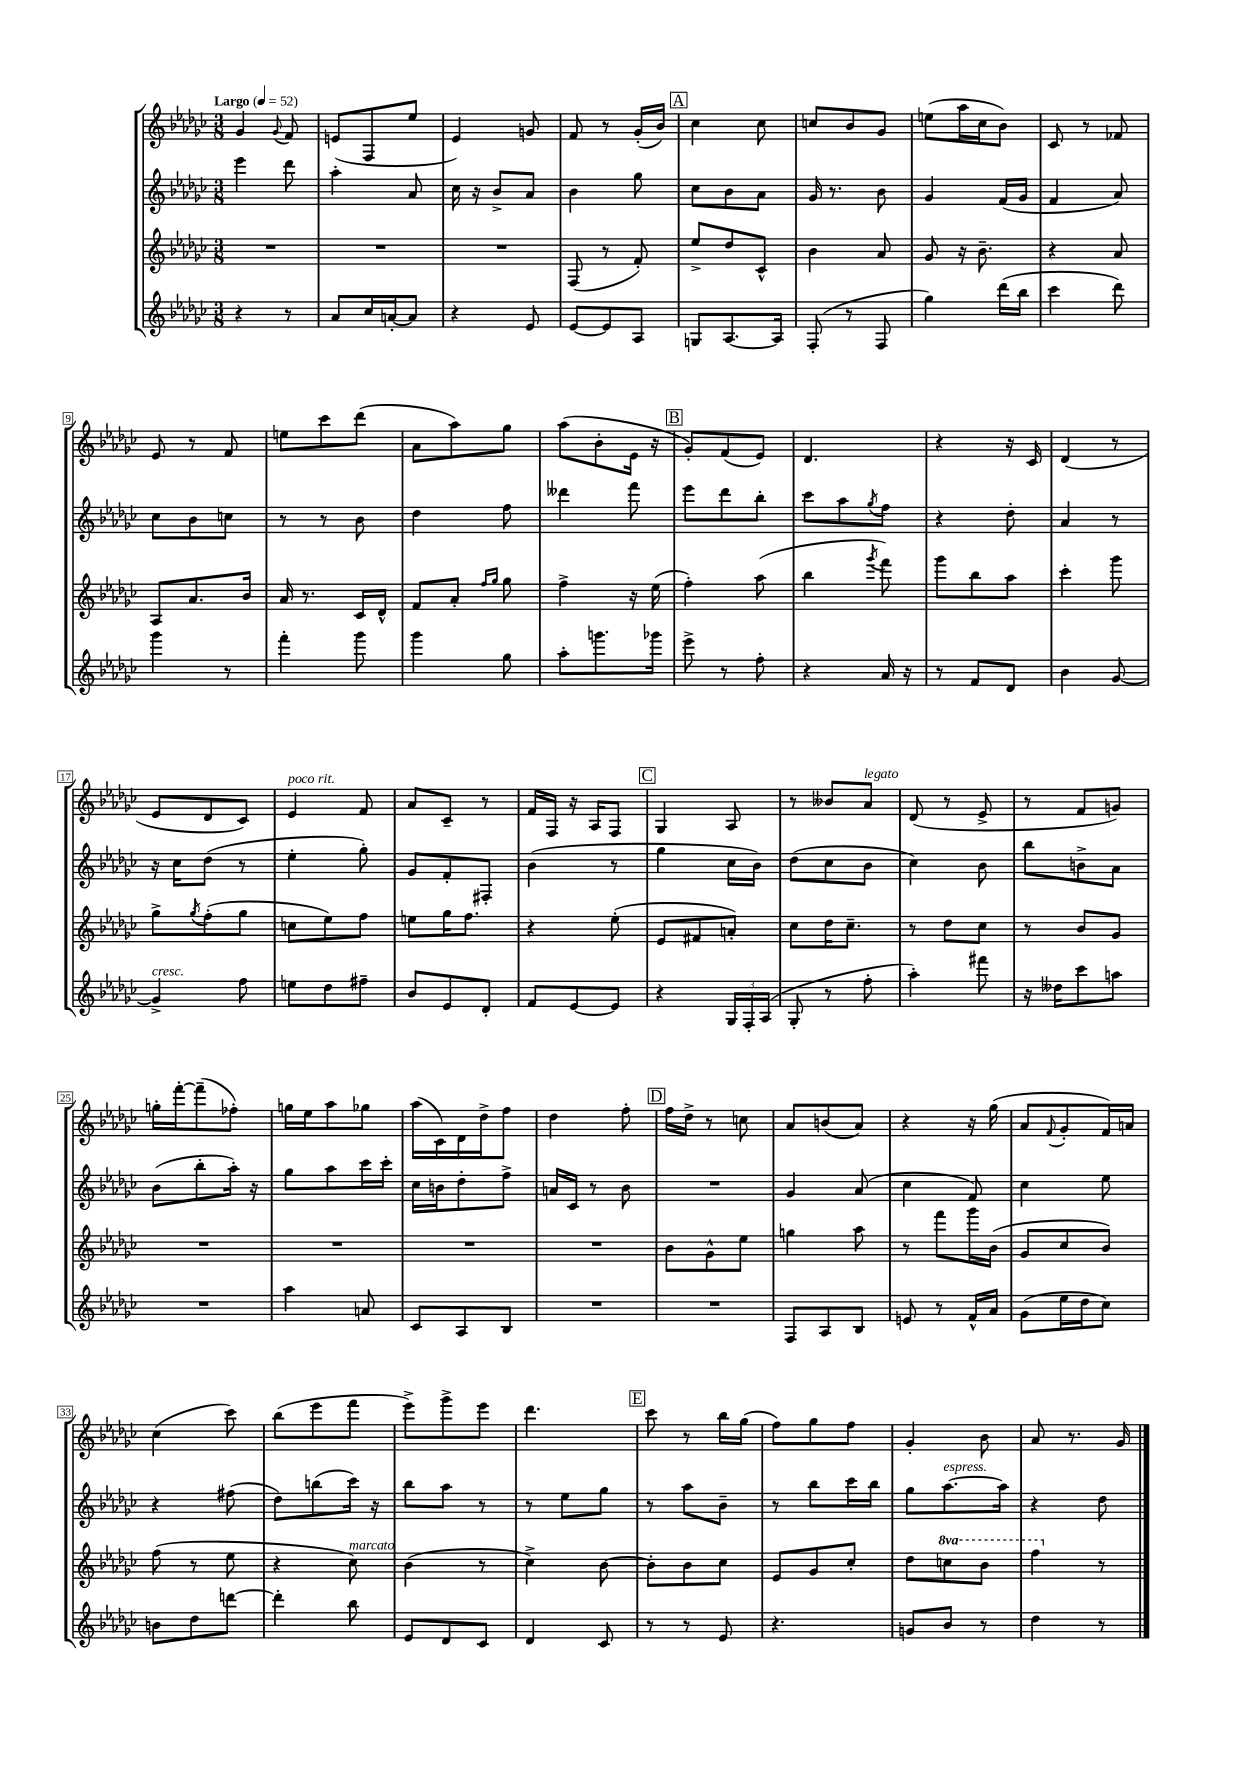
<<
\new StaffGroup <<
\new Staff = "s0" {
    \clef treble \key ges \major \numericTimeSignature \time 3/8 \tempo "Largo" 4 = 52
    ges'4 \appoggiatura { ges'8 } f'8 |
    e'8( f8 ees''8 |
    ees'4) g'8 |
    f'8 r8 ges'16-.( bes'16) |
    \mark \markup { \box "A" } ces''4 ces''8 |
    c''8 bes'8 ges'8 |
    e''8( aes''16 ces''16 bes'8) |
    ces'8 r8 fes'8 |
    ees'8 r8 f'8 |
    e''8 ces'''8 des'''8( |
    aes'8 aes''8) ges''8 |
    aes''8( bes'8-. ees'16 r16 |
    \mark \markup { \box "B" } ges'8-.) f'8( ees'8) |
    des'4. |
    r4 r16 ces'16 |
    des'4( r8 |
    ees'8 des'8 ces'8) |
    ees'4^\markup { \italic "poco rit." } f'8 |
    aes'8 ces'8-- r8 |
    f'16 f16 r16 aes16 f8 |
    \mark \markup { \box "C" } ges4 aes8 |
    r8 beses'8 aes'8^\markup { \italic "legato" } |
    des'8( r8 ees'8-> |
    r8 f'8 g'8) |
    g''16-. f'''16~-. f'''8--( fes''8-.) |
    g''16 ees''16 aes''8 ges''8 |
    aes''16( ces'16) des'16 des''16-> f''8 |
    des''4 f''8-. |
    \mark \markup { \box "D" } f''16 des''16-> r8 c''8 |
    aes'8 b'8( aes'8) |
    r4 r16 ges''16( |
    aes'8 \appoggiatura { f'8 } ges'8-. f'16) a'16 |
    ces''4( ces'''8) |
    bes''8( ees'''8 f'''8 |
    ees'''8->) ges'''8-> ees'''8 |
    des'''4. |
    \mark \markup { \box "E" } ces'''8 r8 bes''16 ges''16( |
    f''8) ges''8 f''8 |
    ges'4-. bes'8 |
    aes'8 r8. ges'16 \bar "|." |
}
\new Staff = "s1" {
    \clef treble \key ges \major \numericTimeSignature \time 3/8
    ees'''4 des'''8 |
    aes''4-. aes'8 |
    ces''16 r16 bes'8-> aes'8 |
    bes'4 ges''8 |
    \mark \markup { \box "A" } ces''8 bes'8 aes'8 |
    ges'16 r8. bes'8 |
    ges'4 f'16( ges'16 |
    f'4 aes'8) |
    ces''8 bes'8 c''8 |
    r8 r8 bes'8 |
    des''4 f''8 |
    deses'''4 f'''8 |
    \mark \markup { \box "B" } ees'''8 des'''8 bes''8-. |
    ces'''8 aes''8 \acciaccatura { ges''8 } f''8 |
    r4 des''8-. |
    aes'4 r8 |
    r16 ces''16 des''8( r8 |
    ees''4-. ges''8-.) |
    ges'8 f'8-. fis8-. |
    bes'4( r8 |
    \mark \markup { \box "C" } ges''4 ces''16 bes'16) |
    des''8( ces''8 bes'8 |
    ces''4) bes'8 |
    bes''8 b'8-> aes'8 |
    bes'8( bes''8-. aes''16-.) r16 |
    ges''8 aes''8 ces'''16 ces'''16-. |
    ces''16 b'16 des''8-. f''8-> |
    a'16 ces'16 r8 bes'8 |
    \mark \markup { \box "D" } R4. |
    ges'4 aes'8( |
    ces''4 f'8) |
    ces''4 ees''8 |
    r4 fis''8( |
    des''8) b''8( ces'''16) r16 |
    bes''8 aes''8 r8 |
    r8 ees''8 ges''8 |
    \mark \markup { \box "E" } r8 aes''8 bes'8-- |
    r8 bes''8 ces'''16 bes''16 |
    ges''8 aes''8.~^\markup { \italic "espress." } aes''16 |
    r4 des''8 \bar "|." |
}
\new Staff = "s2" {
    \clef treble \key ges \major \numericTimeSignature \time 3/8 \set Staff.ottavationMarkups = #ottavation-simple-ordinals
    R4. |
    R4. |
    R4. |
    f8( r8 f'8-.) |
    \mark \markup { \box "A" } ees''8-> des''8 ces'8-^ |
    bes'4 aes'8 |
    ges'8 r16 bes'8.-- |
    r4 aes'8 |
    aes8 aes'8. bes'16 |
    aes'16 r8. ces'16 des'16-^ |
    f'8 aes'8-. \grace { f''16 ges''16 } ges''8 |
    f''4-> r16 ees''16( |
    \mark \markup { \box "B" } f''4-.) aes''8( |
    bes''4 \acciaccatura { ges'''8 } f'''8) |
    ges'''8 bes''8 aes''8 |
    ces'''4-. ges'''8 |
    ges''8-> \acciaccatura { ges''8 } f''8-.( ges''8 |
    c''8 ees''8) f''8 |
    e''8 ges''16 f''8. |
    r4 ees''8-.( |
    \mark \markup { \box "C" } ees'8 fis'8 a'8-.) |
    ces''8 des''16 ces''8.-- |
    r8 des''8 ces''8 |
    r8 bes'8 ges'8 |
    R4. |
    R4. |
    R4. |
    R4. |
    \mark \markup { \box "D" } bes'8 ges'8-^ ees''8 |
    g''4 aes''8 |
    r8 f'''8 ges'''16 bes'16( |
    ges'8 ces''8 bes'8) |
    f''8( r8 ees''8 |
    r4 ces''8^\markup { \italic "marcato" }) |
    bes'4( r8 |
    ces''4->) bes'8~ |
    \mark \markup { \box "E" } bes'8-. bes'8 ces''8 |
    ees'8 ges'8 ces''8-. |
    des''8 \ottava #1 c'''8 bes''8 |
    f'''4 \ottava #0 r8 \bar "|." |
}
\new Staff = "s3" {
    \clef treble \key ges \major \numericTimeSignature \time 3/8
    r4 r8 |
    aes'8 ces''16 a'16~-. a'8 |
    r4 ees'8 |
    ees'8~ ees'8 aes8 |
    \mark \markup { \box "A" } g8 aes8.~ aes16 |
    f8-.( r8 f8 |
    ges''4) des'''16( bes''16 |
    ces'''4 des'''8) |
    ges'''4 r8 |
    f'''4-. ges'''8 |
    ges'''4 ges''8 |
    aes''8-. g'''8. ges'''16 |
    \mark \markup { \box "B" } ees'''8-> r8 f''8-. |
    r4 aes'16 r16 |
    r8 f'8 des'8 |
    bes'4 ges'8~ |
    ges'4->^\markup { \italic "cresc." } f''8 |
    e''8 des''8 fis''8-- |
    bes'8 ees'8 des'8-. |
    f'8 ees'8~ ees'8 |
    \mark \markup { \box "C" } r4 \tuplet 3/2 { ges16 f16-. aes16( } |
    ges8-. r8 f''8-. |
    aes''4-.) fis'''8 |
    r16 deses''16 ces'''8 a''8 |
    R4. |
    aes''4 a'8 |
    ces'8 aes8 bes8 |
    R4. |
    \mark \markup { \box "D" } R4. |
    f8 aes8 bes8 |
    e'8 r8 f'16-^ aes'16 |
    ges'8( ees''16 des''16 ces''8) |
    b'8 des''8 d'''8~ |
    d'''4-. bes''8 |
    ees'8 des'8 ces'8 |
    des'4 ces'8 |
    \mark \markup { \box "E" } r8 r8 ees'8 |
    r4. |
    g'8 bes'8 r8 |
    des''4 r8 \bar "|." |
}
>>
>>
\layout { \context { \Score \override BarNumber.stencil = #(make-stencil-boxer 0.1 0.3 ly:text-interface::print) } }
